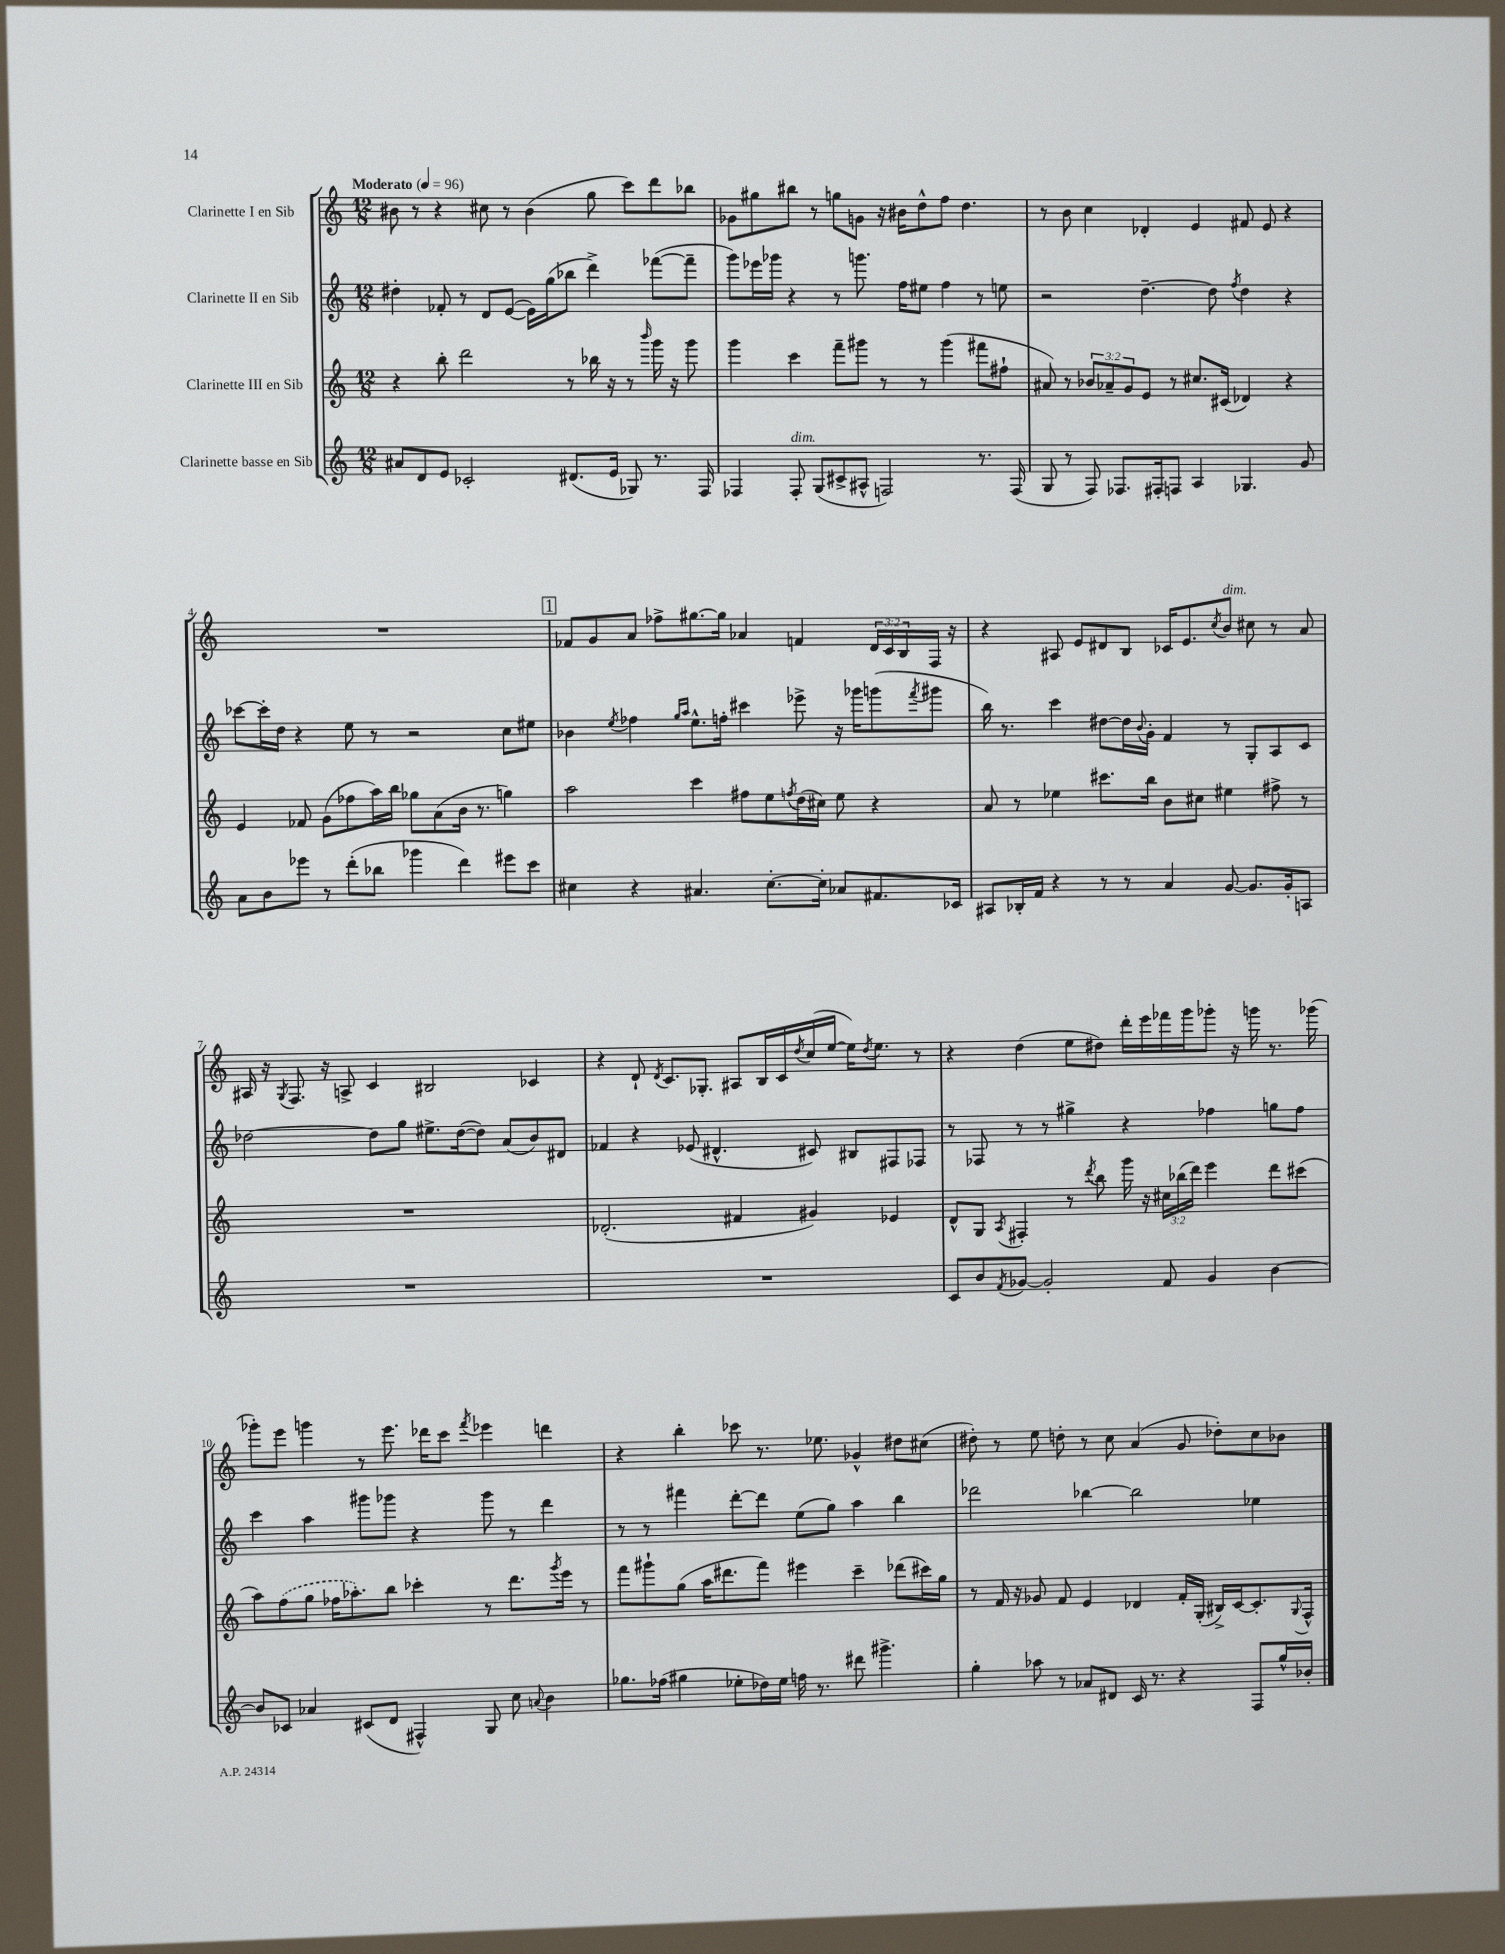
<<
\new StaffGroup <<
\new Staff = "s0" \with { instrumentName = "Clarinette I en Sib" } {
    \clef treble \key c \major \numericTimeSignature \time 12/8 \override Staff.TupletNumber.text = #tuplet-number::calc-fraction-text \tempo "Moderato" 4 = 96
    bis'8 r8 r4 cis''8 r8 bis'4( g''8 c'''8) d'''8 bes''8 |
    ges'8 gis''8 bis''8 r8 g''8 g'8 r16 bis'16 d''8-^ f''8 d''4. |
    r8 b'8 c''4 des'4-. e'4 fis'8 e'8 r4 |
    R1. |
    \mark \markup { \box "1" } fes'8 g'8 a'8 fes''8-> gis''8.~ gis''16 aes'4 f'4 \tuplet 3/2 { d'16 c'16 b16 } f16 r16 |
    r4 ais8 e'8 dis'8 b8 ces'16 e'8. \acciaccatura { c''8 } b'8^\markup { \italic "dim." } cis''8 r8 a'8 |
    ais16 r16 \acciaccatura { g8 } f8. r16 a8-> c'4 bis2 ces'4 |
    r4 d'8-! \acciaccatura { d'8 } c'8. ges8.-. ais8 b16 c'16 \acciaccatura { d''8 } c''16( e''16~ e''16) \acciaccatura { d''8 } e''8. r8 |
    r4 d''4( e''8 dis''8) d'''16-. e'''16 fes'''16 g'''16 ges'''8-. r16 g'''16 r8. ges'''16( |
    ges'''8-.) e'''8 g'''4 r8 e'''8. des'''16 c'''8 \acciaccatura { f'''8 } ees'''4 d'''4 |
    r4 b''4-. ces'''8 r8. ees''8. ges'4-^ dis''8 cis''8( |
    dis''8-.) r8 e''8 d''8-. r8 c''8 a'4( g'8 des''8-.) c''8 bes'8 \bar "|." |
}
\new Staff = "s1" \with { instrumentName = "Clarinette II en Sib" } {
    \clef treble \key c \major \numericTimeSignature \time 12/8
    dis''4-. fes'8-. r8 d'8 e'8~( e'16) g''16( bes''8 d'''4->) fes'''8~( fes'''8-- |
    g'''8) ees'''16 ges'''16 r4 r8 g'''8. f''16 eis''8 f''4 r8 e''8 |
    r2 d''4.~-- d''8 \acciaccatura { f''8 } d''4 r4 |
    ces'''8~ ces'''16-. d''16 r4 e''8 r8 r2 c''8 eis''8 |
    \mark \markup { \box "1" } bes'4 \acciaccatura { e''8 } fes''4 \grace { g''16 a''16 } e''8.-^ f''16-. cis'''4 ees'''8-> r16 ges'''16 g'''8( \acciaccatura { f'''8 } gis'''8 |
    b''16) r8. c'''4 dis''8~ dis''16 \appoggiatura { b'8 } g'16-. f'4 r8 g8-. a8 c'8 |
    des''2~ des''8 g''8 eis''8.-> des''16~( des''8) a'8( b'8) dis'8 |
    fes'4 r4 ees'8( dis'4.-^ cis'8) bis8 fis8 fes8 |
    r8 fes8 r8 r8 gis''4-> r4 fes''4 g''8 fes''8 |
    c'''4 a''4 gis'''8 ges'''8 r4 ges'''8 r8 d'''4 |
    r8 r8 fis'''4 d'''8~-. d'''8 e''8( g''8) a''4 b''4 |
    des'''2 bes''4~ bes''2 ees''4 \bar "|." |
}
\new Staff = "s2" \with { instrumentName = "Clarinette III en Sib" } {
    \clef treble \key c \major \numericTimeSignature \time 12/8 \override Staff.TupletNumber.text = #tuplet-number::calc-fraction-text
    r4 b''8-. d'''2 r8 bes''16 r16 r8 \grace { b'''16 } g'''16 r16 g'''8 |
    g'''4 c'''4 f'''8-- gis'''8 r8 r8 gis'''4( fis'''8 fis''8-! |
    ais'8) r8 \tuplet 3/2 { bes'8 aes'8-- g'8 } e'8 r8 cis''8. cis'16( des'4) r4 |
    e'4 fes'8 g'8( fes''8 a''16) b''16 ges''8 a'8( b'16 r8. g''4) |
    \mark \markup { \box "1" } a''2 c'''4 fis''8 e''8 \acciaccatura { f''8 } d''16( cis''16) e''8 r4 |
    a'8 r8 ees''4 cis'''8. b''16 b'8 cis''8 eis''4 fis''8-> r8 |
    R1. |
    des'2.-.( fis'4 gis'4) ees'4 |
    d'8-^ g8 \acciaccatura { a8 } fis4-. r8 \acciaccatura { d'''8 } b''8 g'''16 r16 \tuplet 3/2 { cis''16 bes''16( d'''16) } e'''4 d'''8 cis'''8( |
    a''8) \once \slurDashed f''8( g''8 fes''16 aes''8.-.) b''8 ces'''4-. r8 d'''8. \acciaccatura { g'''8 } e'''16 r8 |
    f'''8 gis'''8-! g''8( a''16 dis'''8. f'''8) eis'''4 c'''4-- des'''8( cis'''16) g''16 |
    r8 f'16 r16 ges'8 f'8 e'4 des'4 f'16-. g16-.( bis16->) c'16~ c'8.-. \appoggiatura { g8 } f16-^ \bar "|." |
}
\new Staff = "s3" \with { instrumentName = "Clarinette basse en Sib" } {
    \clef treble \key c \major \numericTimeSignature \time 12/8
    ais'8 d'8 e'8 ces'2-. dis'8.( e'16 ges8) r8. f16 |
    fes4 fes8-.^\markup { \italic "dim." } g8( cis'8-> ais8-^ f2) r8. f16( |
    g8 r8 f8) fes8. fis16-. f8 a4 ges4. g'8 |
    a'8 b'8 ees'''8 r8 d'''8-.( bes''8 ges'''4 d'''4) eis'''8 c'''8 |
    \mark \markup { \box "1" } cis''4 r4 ais'4. cis''8.~-. cis''16-. aes'8 fis'8. ces'16 |
    ais8 bes16-. f'16 r4 r8 r8 a'4 g'8~ g'8. g'16-. a8 |
    R1. |
    R1. |
    c'8 b'8 \acciaccatura { f'8 } ges'8~ ges'2-. f'8 ges'4 b'4~ |
    b'8 ces'8 aes'4 cis'8( d'8 fis4-^) g8 c''8 \appoggiatura { a'8 } b'4 |
    ges''8. fes''16( gis''4 ees''8-. des''16) ees''16 f''16 r8. dis'''8 gis'''4.-> |
    g''4-. aes''8 r8 aes'8 dis'8 c'16 r8. r4 f8 g''16-^ bes'16-. \bar "|." |
}
>>
>>
